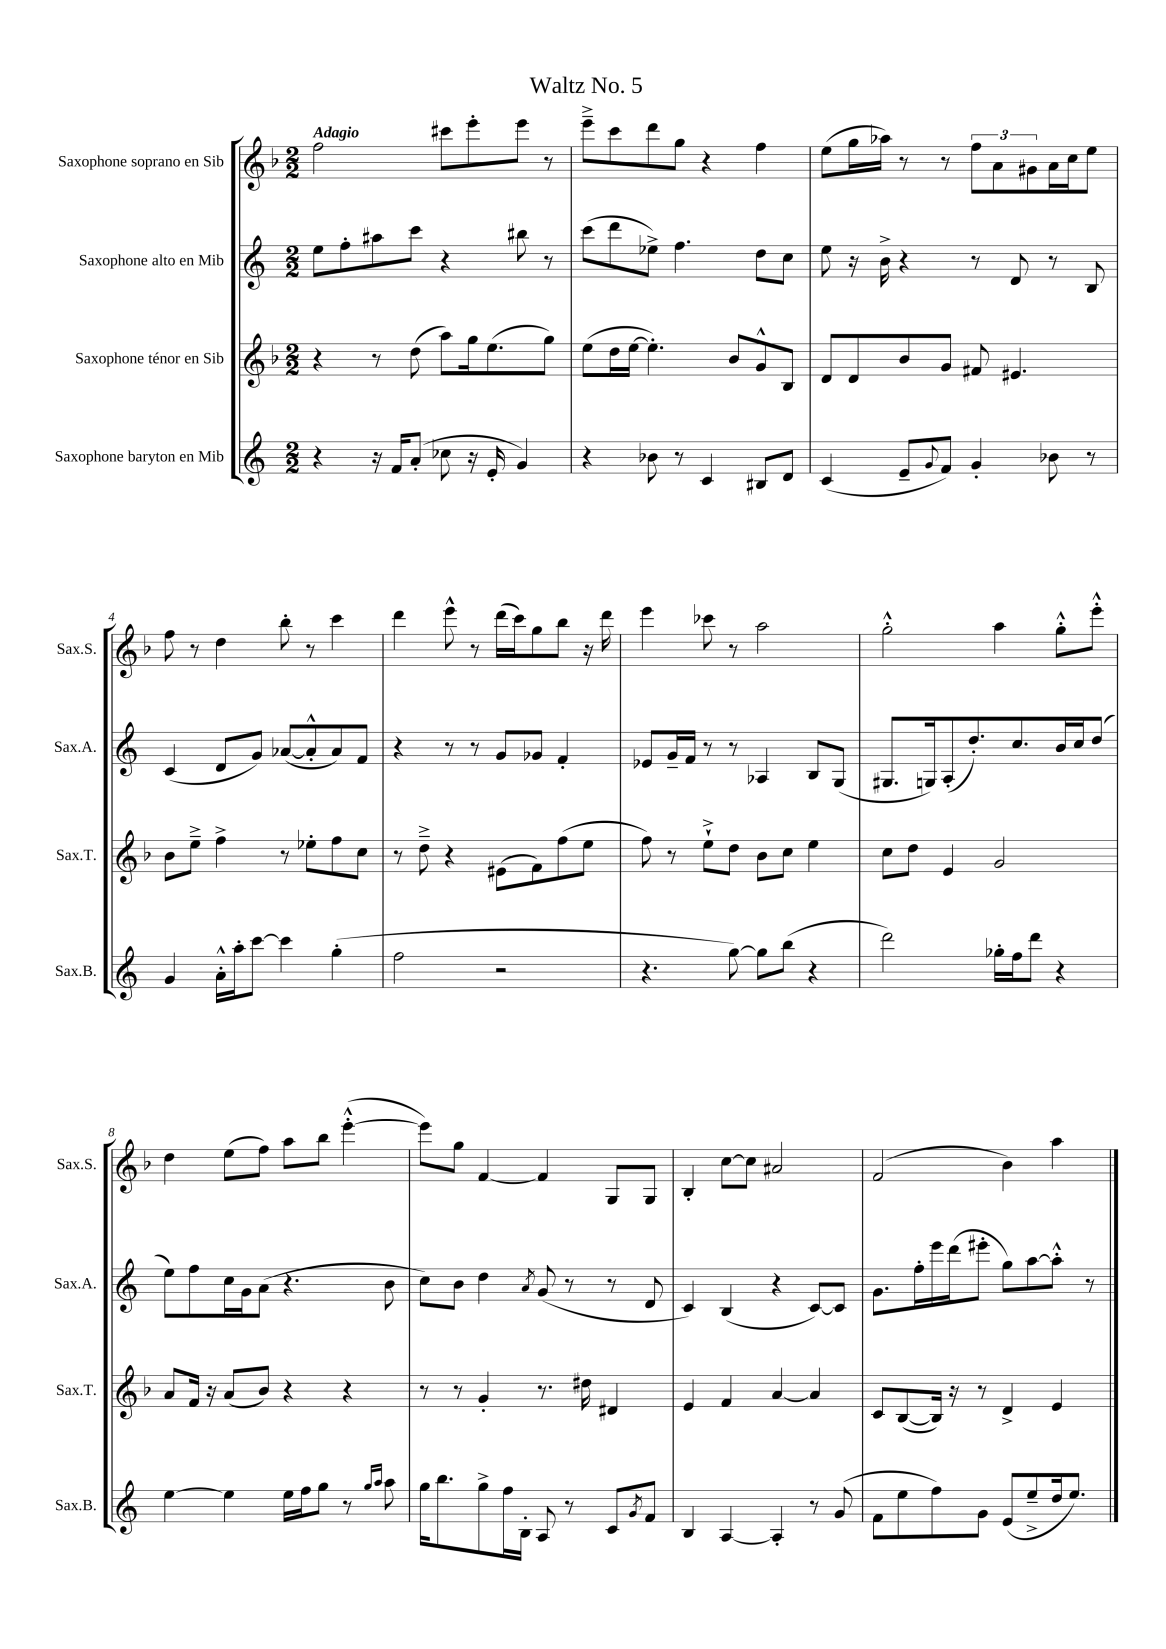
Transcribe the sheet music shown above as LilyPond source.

\header { title = "Waltz No. 5" }
<<
\new StaffGroup <<
\new Staff = "s0" \with { instrumentName = "Saxophone soprano en Sib" shortInstrumentName = "Sax.S." } {
    \clef treble \key f \major \numericTimeSignature \time 2/2 \tempo "Adagio"
    f''2 cis'''8 e'''8-. e'''8 r8 |
    e'''8---> c'''8 d'''8 g''8 r4 f''4 |
    e''8( g''16 aes''16) r8 r8 \tuplet 3/2 { f''8 a'8 gis'8 } a'16 c''16 e''8 |
    f''8 r8 d''4 bes''8-. r8 c'''4 |
    d'''4 e'''8-^ r8 d'''16( c'''16) g''8 bes''8 r16 d'''16 |
    e'''4 ces'''8 r8 a''2 |
    g''2-.-^ a''4 g''8-.-^ e'''8-.-^ |
    d''4 e''8( f''8) a''8 bes''8 e'''4~-.-^( |
    e'''8) g''8 f'4~ f'4 g8 g8 |
    bes4-. c''8~ c''8 ais'2 |
    f'2( bes'4) a''4 \bar "|." |
}
\new Staff = "s1" \with { instrumentName = "Saxophone alto en Mib" shortInstrumentName = "Sax.A." } {
    \clef treble \key c \major \numericTimeSignature \time 2/2
    e''8 f''8-. ais''8 c'''8 r4 bis''8 r8 |
    c'''8( d'''8 ees''8->) f''4. d''8 c''8 |
    e''8 r16 b'16-> r4 r8 d'8 r8 b8 |
    c'4( d'8 g'8) aes'8~( aes'8-.-^ aes'8) f'8 |
    r4 r8 r8 g'8 ges'8 f'4-. |
    ees'8 g'16-- f'16 r8 r8 aes4 b8 g8( |
    gis8. g16) a8-.( d''8.-.) c''8. b'16 c''16 d''8( |
    e''8) f''8 c''16 g'16 a'8( r4. b'8 |
    c''8) b'8 d''4 \acciaccatura { a'8 } g'8( r8 r8 d'8 |
    c'4) b4( r4 c'8~) c'8 |
    g'8. f''16-. e'''16 d'''16( eis'''8-. g''8) a''8~ a''8-.-^ r8 \bar "|." |
}
\new Staff = "s2" \with { instrumentName = "Saxophone ténor en Sib" shortInstrumentName = "Sax.T." } {
    \clef treble \key f \major \numericTimeSignature \time 2/2
    r4 r8 d''8( a''8) g''16 e''8.( g''8) |
    e''8( d''16 e''16~ e''4.-.) bes'8 g'8-^ bes8 |
    d'8 d'8 bes'8 g'8 fis'8 eis'4. |
    bes'8 e''8---> f''4-> r8 ees''8-. f''8 c''8 |
    r8 d''8---> r4 eis'8( f'8) f''8( e''8 |
    f''8) r8 e''8-!-> d''8 bes'8 c''8 e''4 |
    c''8 d''8 e'4 g'2 |
    a'8 f'16 r16 a'8( bes'8) r4 r4 |
    r8 r8 g'4-. r8. dis''16 dis'4 |
    e'4 f'4 a'4~ a'4 |
    c'8 bes8~( bes16) r16 r8 d'4-> e'4 \bar "|." |
}
\new Staff = "s3" \with { instrumentName = "Saxophone baryton en Mib" shortInstrumentName = "Sax.B." } {
    \clef treble \key c \major \numericTimeSignature \time 2/2
    r4 r16 f'16 a'8-.( ces''8 r16 e'16-. g'4) |
    r4 bes'8 r8 c'4 bis8 d'8 |
    c'4( e'8-- \appoggiatura { g'8 } f'8) g'4-. bes'8 r8 |
    g'4 a'16-.-^ a''16-. c'''8~ c'''4 g''4-.( |
    f''2 r2 |
    r4. g''8~) g''8 b''8( r4 |
    d'''2) ges''16-. f''16 d'''8 r4 |
    e''4~ e''4 e''16 f''16 g''8 r8 \grace { g''16 a''16 } a''8 |
    g''16 b''8. g''8-> f''16 b16-. a8 r8 c'8 \acciaccatura { g'8 } f'8 |
    b4 a4~ a4-. r8 g'8( |
    f'8 e''8 f''8) g'8 e'8( e''8---> d''16 e''8.) \bar "|." |
}
>>
>>
